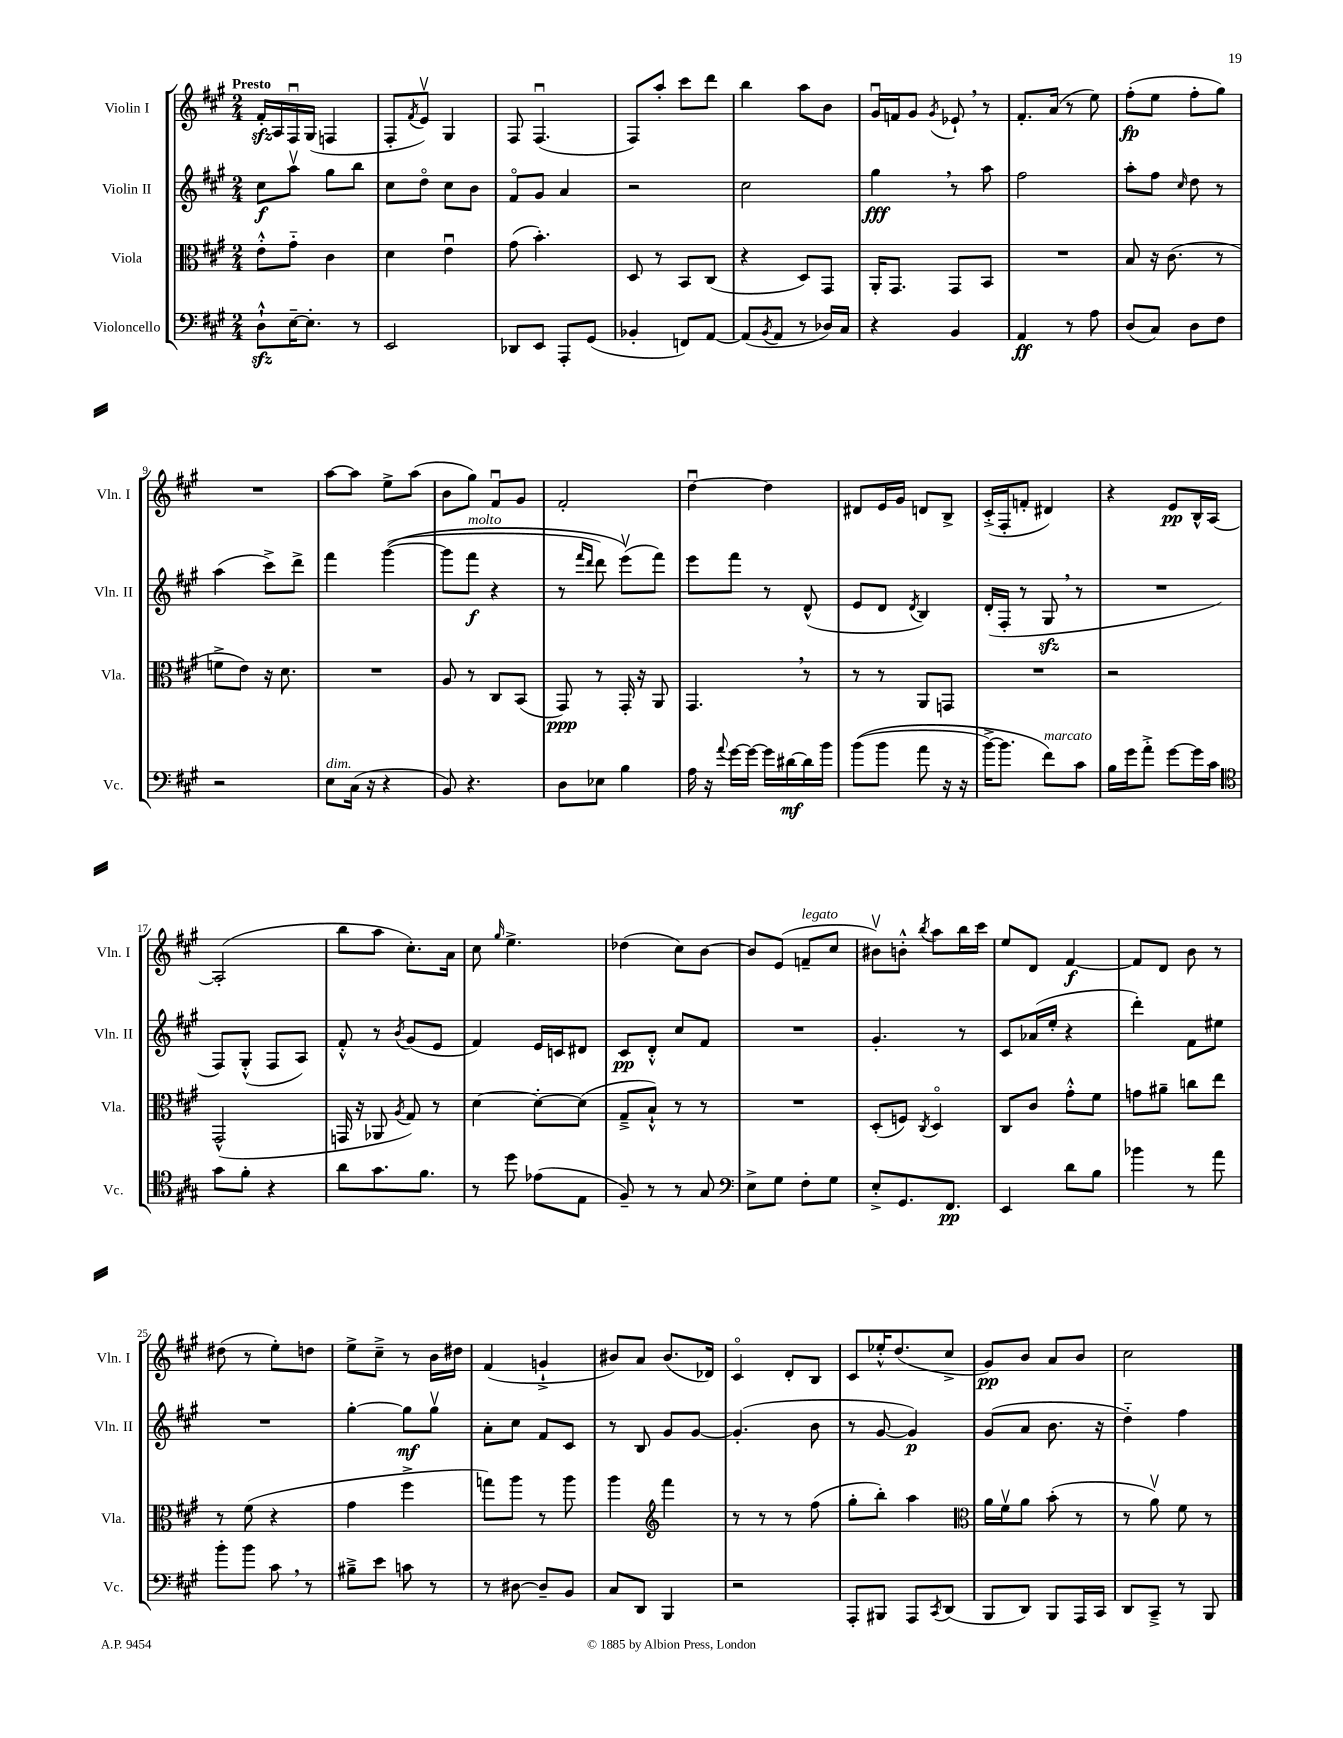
<<
\new StaffGroup <<
\new Staff = "s0" \with { instrumentName = "Violin I" shortInstrumentName = "Vln. I" } {
    \clef treble \key a \major \numericTimeSignature \time 2/4 \tempo "Presto"
    fis'16-.\sfz a16 fis16\downbow gis16( f4 |
    fis8-. \acciaccatura { fis'8 } e'8\upbow) gis4 |
    fis8 fis4.\downbow( |
    fis8) a''8-. cis'''8 d'''8 |
    b''4 a''8 b'8 |
    gis'16\downbow f'16 gis'8 \acciaccatura { gis'8 } ees'8-! \breathe r8 |
    fis'8.-. a'16( r8 e''8) |
    fis''8-.\fp( e''8 fis''8-. gis''8) |
    R2 |
    a''8~ a''8 e''8-> a''8( |
    b'8 gis''8) fis'8\downbow gis'8 |
    fis'2-. |
    d''4~\downbow d''4 |
    dis'8 e'16 gis'16 d'8 b8-> |
    cis'16-.->( fis16-. f'8-. dis'4) |
    r4 e'8\pp b16-^ a16~ |
    a2-.( |
    b''8 a''8 cis''8.-.) a'16 |
    cis''8 \grace { gis''16 } e''4.-> |
    des''4( cis''8) b'8~ |
    b'8 e'8( f'8--^\markup { \italic "legato" } cis''8 |
    bis'8\upbow) b'8-.-^ \acciaccatura { b''8 } a''8 b''16 cis'''16 |
    e''8 d'8 fis'4~\f |
    fis'8 d'8 b'8 r8 |
    dis''8( r8 e''8-.) d''8 |
    e''8-> cis''8---> r8 b'16 dis''16 |
    fis'4( g'4-!-> |
    bis'8) a'8 bis'8.( des'16) |
    cis'4\flageolet d'8-. b8 |
    cis'8 ees''16-.-^ d''8.( cis''8-> |
    gis'8\pp) b'8 a'8 b'8 |
    cis''2 \bar "|." |
}
\new Staff = "s1" \with { instrumentName = "Violin II" shortInstrumentName = "Vln. II" } {
    \clef treble \key a \major \numericTimeSignature \time 2/4
    cis''8\f a''8\upbow gis''8 b''8 |
    cis''8 d''8\flageolet cis''8 b'8 |
    fis'8\flageolet gis'8 a'4 |
    r2 |
    cis''2 |
    gis''4\fff \breathe r8 a''8 |
    fis''2 |
    a''8-. fis''8 \grace { cis''16 } d''8 r8 |
    a''4( cis'''8->) d'''8-> |
    fis'''4 gis'''4~(\( |
    gis'''8 fis'''8\f^\markup { \italic "molto" } r4 |
    r8 \grace { fis'''16 d'''16 } d'''8) e'''8\upbow(\) fis'''8) |
    e'''8 fis'''8 r8 d'8-^( |
    e'8 d'8 \acciaccatura { d'8 } b4) |
    d'16-.( fis16-. r8 gis8\sfz \breathe r8 |
    R2 |
    fis8) gis8-.-^( fis8 a8) |
    fis'8-.-^ r8 \acciaccatura { b'8 } gis'8( e'8 |
    fis'4) e'16 c'16 dis'8 |
    cis'8\pp d'8-.-^ cis''8 fis'8 |
    R2 |
    gis'4.-. r8 |
    cis'8 aes'16( e''16-. r4 |
    d'''4-.) fis'8 eis''8 |
    R2 |
    gis''4~-. gis''8\mf gis''8\upbow |
    a'8-. cis''8 fis'8 cis'8 |
    r8 b8 gis'8 gis'8~ |
    gis'4.-.( b'8 |
    r8 gis'8~ gis'4\p) |
    gis'8( a'8 b'8. r16 |
    d''4-_) fis''4 \bar "|." |
}
\new Staff = "s2" \with { instrumentName = "Viola" shortInstrumentName = "Vla." } {
    \clef alto \key a \major \numericTimeSignature \time 2/4
    e'8-.-^ gis'8-_ cis'4 |
    d'4 e'4\downbow |
    gis'8( b'4.-.) |
    d8 r8 b,8 cis8( |
    r4 d8) gis,8 |
    a,16-. gis,8. gis,8 b,8 |
    R2 |
    b8 r16 cis'8.( r8 |
    f'8-> e'8) r16 d'8. |
    R2 |
    a8 r8 cis8 b,8( |
    gis,8\ppp) r8 gis,16-. r16 a,8 |
    gis,4. \breathe r8 |
    r8 r8 a,8 g,8 |
    R2 |
    r2 |
    gis,2-^( |
    g,16 r16 aes,8 \acciaccatura { a8 } gis8) r8 |
    d'4~ d'8~-. d'8( |
    gis8---> b8-!-^) r8 r8 |
    R2 |
    d8-.( f8) \acciaccatura { cis8 } d4\flageolet |
    cis8 cis'8 gis'8-.-^ fis'8 |
    g'8 ais'8-- c''8 e''8 |
    r8 fis'8( r4 |
    gis'4 fis''4-> |
    g''8) a''8 r8 a''8 |
    a''4 \clef treble fis'''4 |
    r8 r8 r8 fis''8( |
    gis''8-. b''8-.) a''4 |
    \clef alto a'16 fis'16\upbow a'8 b'8-.( r8 |
    r8 a'8\upbow) fis'8 r8 \bar "|." |
}
\new Staff = "s3" \with { instrumentName = "Violoncello" shortInstrumentName = "Vc." } {
    \clef bass \key a \major \numericTimeSignature \time 2/4
    d8-!-^\sfz e16~-- e8.-. r8 |
    e,2 |
    des,8 e,8 a,,8-. gis,8( |
    bes,4-. f,8) a,8~ |
    a,8( \acciaccatura { b,8 } a,8 r8 des16) cis16 |
    r4 b,4 |
    a,4\ff r8 a8 |
    d8( cis8) d8 fis8 |
    r2 |
    e8^\markup { \italic "dim." } cis16( r16 r4 |
    b,8) r4. |
    d8 ees8 b4 |
    a16 r16 \appoggiatura { a'8 } gis'16~ gis'16~ gis'16 dis'16~\mf dis'16 b'16 |
    b'8(\( b'8 a'8 r16 r16 |
    b'16~->) b'8. fis'8^\markup { \italic "marcato" }\) cis'8 |
    b16 gis'16 a'8-.-> gis'8~ gis'16 cis'16 |
    \clef tenor gis'8 fis'8-. r4 |
    a'8 gis'8. fis'8. |
    r8 d''8 ees'8( e8 |
    fis8--) r8 r8 gis8 |
    \clef bass e8-> gis8 fis8-. gis8 |
    e8-.-> gis,8. fis,8.\pp |
    e,4 d'8 b8 |
    bes'4 r8 a'8 |
    b'8-. b'8 cis'8 \breathe r8 |
    bis8---> e'8 c'8 r8 |
    r8 dis8~ dis8-- b,8 |
    cis8 d,8 b,,4 |
    r2 |
    a,,8-. bis,,8 a,,8 \acciaccatura { cis,8 } d,8( |
    b,,8 d,8) b,,8 a,,16 cis,16 |
    d,8 cis,8---> r8 b,,8 \bar "|." |
}
>>
>>
